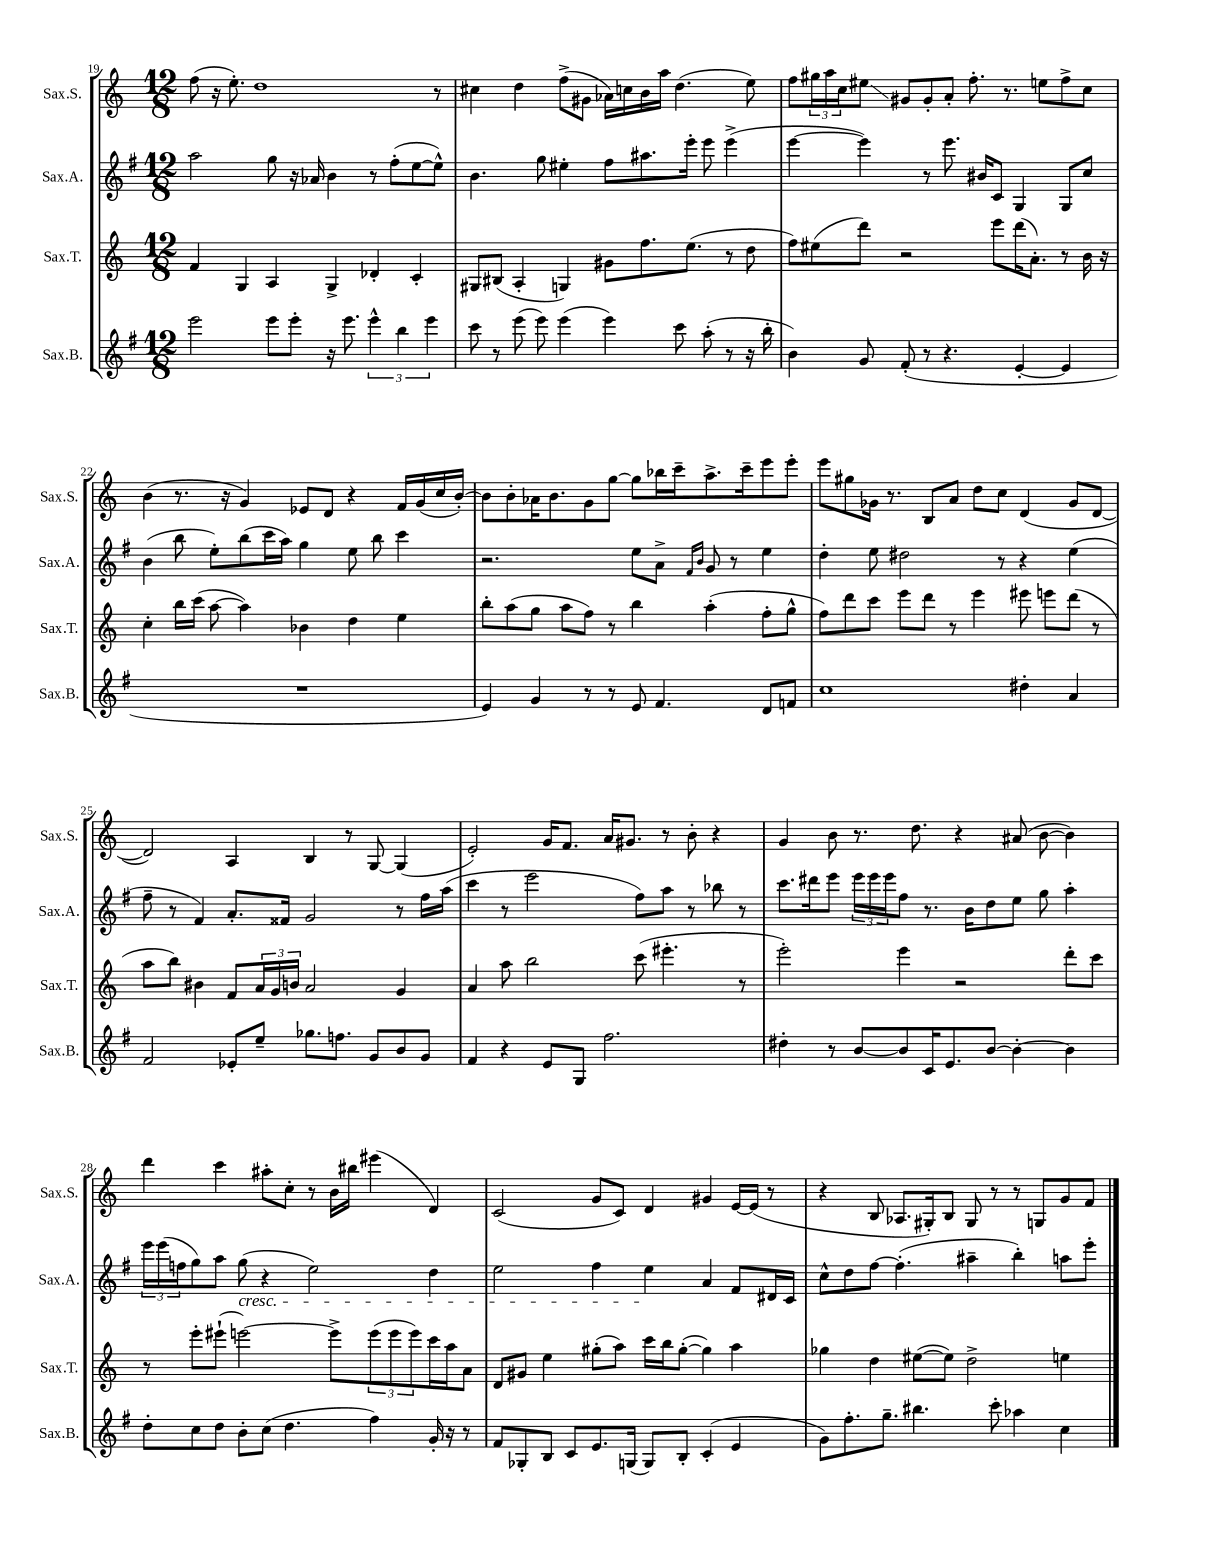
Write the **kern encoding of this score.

**kern	**kern	**kern	**kern
*staff4	*staff3	*staff2	*staff1
*clefG2	*clefG2	*clefG2	*clefG2
*k[f#]	*k[]	*k[f#]	*k[]
*M12/8	*M12/8	*M12/8	*M12/8
2eee	4f	2aa	(8ff
.	.	.	16r
.	.	.	8.ee')
.	4G	.	.
.	.	.	1dd
8eee	4A	8gg	.
8eee'	.	16r	.
.	.	16a-	.
16r	4G^	4b	.
8.eee	.	.	.
6eee^^	4d-'	8r	.
.	.	(8ff#'	.
6bb	.	.	.
.	4c'	[8ee	.
6eee	.	.	.
.	.	8ee^^])	8r
=	=	=	=
8ccc	8G#	4.b	4cc#
8r	(8B#	.	.
(8eee	4A'	.	4dd
8eee)	.	8gg	.
(4eee	4G)	4ee#'	(8ff^
.	.	.	8g#
4eee)	8g#	8ff#	16a-)
.	.	.	16cc
.	8.ff	8.aa#	16b
.	.	.	16aa
8ccc	.	.	(4.dd
.	(8.ee	16eee'	.
(8aa'	.	8eee	.
8r	8r	(4eee^	.
16r	8dd	.	8ee)
16bb'	.	.	.
=	=	=	=
4b)	8ff)	[4eee	8ff
.	(8ee#	.	24gg#
.	.	.	24aa
.	.	.	24cc
8g	8ddd)	4eee])	8ee#
(8f#'	2r	.	8g#
8r	.	8r	8g#'
4.r	.	8.eee	8a'
.	.	.	8.ff'
.	.	16b#	.
.	8eee	8c	.
.	.	.	8.r
[4e'	(16ddd	4G	.
.	8.a')	.	.
.	.	.	8ee
4e]	8r	8G	8ff^
.	16b	8cc	8cc
.	16r	.	.
=	=	=	=
1.r	4cc'	(4b	(4b
.	16bb	8bb	8.r
.	(16ccc	.	.
.	[8aa	8ee')	.
.	.	.	16r
.	4aa])	(8bb	4g)
.	.	16ccc	.
.	.	16aa)	.
.	4b-	4gg	8e-
.	.	.	8d
.	4dd	8ee	4r
.	.	8bb	.
.	4ee	4ccc	16f
.	.	.	(16g
.	.	.	16cc
.	.	.	[16b')
=	=	=	=
4e)	8bb'	2.r	8b]
.	(8aa	.	8b'
4g	8gg	.	16a-
.	.	.	8.b
.	8aa	.	.
8r	8ff)	.	8g
8r	8r	.	[8gg
8e	4bb	8ee	8gg]
4.f#	.	8a^	16bb-
.	.	.	16ccc~
.	.	16qqf#	.
.	.	16qqb	.
.	(4aa'	8g	8.aa^
.	.	8r	.
.	.	.	16ccc~
8d	8ff'	4ee	8eee
8f	8gg^^	.	8eee'
=	=	=	=
1cc	8ff)	4dd'	8eee
.	8ddd	.	8gg#
.	8ccc	8ee	16g-
.	.	.	8.r
.	8eee	2dd#	.
.	8ddd	.	8B
.	8r	.	8a
.	4eee	.	8dd
.	.	8r	8cc
4dd#'	8eee#	4r	(4d
.	8eee	.	.
4a	(8ddd	(4ee	8g-
.	8r	.	[8d
=	=	=	=
2f#	8aa	8ff#~	2d])
.	8bb)	8r	.
.	4b#	4f#)	.
8e-'	8f	8.a'	4A
8ee~	24a	.	.
.	24g	.	.
.	.	16f##	.
.	24b	.	.
8.gg-	2a	2g	4B
8.ff	.	.	.
.	.	.	8r
8g	.	.	[8G
8b	4g	8r	(4G]
8g	.	16ff#	.
.	.	(16aa	.
=	=	=	=
4f#	4a	4ccc	2e')
4r	8aa	8r	.
.	2bb	2eee	.
8e	.	.	16g
.	.	.	8.f
8G	.	.	.
2.ff#	.	.	16a
.	.	.	8.g#
.	(8ccc	8ff#)	.
.	4.eee#'	8aa	8r
.	.	8r	8b'
.	.	8bb-	4r
.	8r	8r	.
=	=	=	=
4dd#'	2eee')	8.ccc	4g
.	.	16ddd#	.
8r	.	8eee	8b
[8b	.	24eee	8.r
.	.	24eee	.
.	.	24eee	.
8b]	4eee	8ff#	.
.	.	.	8.dd
16c	.	8.r	.
8.e	.	.	.
.	2r	.	4r
.	.	16b	.
[8b	.	8dd	.
4b'_	.	8ee	(8a#
.	.	8gg	[8b
4b]	8ddd'	4aa'	4b])
.	8ccc	.	.
=	=	=	=
8dd'	8r	24eee	4ddd
.	.	(24eee	.
.	.	24ff	.
8cc	8eee'	8gg)	.
8dd	(8eee#`	8aa	4ccc
8b'	[2eee)	(8gg	.
(8cc	.	4r	8aa#'
4.dd	.	.	8cc'
.	.	2ee)	8r
.	8eee^]	.	16b
.	.	.	16bb#
4ff#)	(12eee	.	(4eee#
.	12eee	.	.
.	12eee)	.	.
16g'	16ccc	4dd	4d)
16r	16aa	.	.
8r	8a	.	.
=	=	=	=
8f#	8d	2ee	(2c
8G-'	8g#	.	.
8B	4ee	.	.
8c	.	.	.
8.e	(8gg#'	4ff#	8g
.	8aa)	.	8c)
(16G	.	.	.
8G)	16ccc	4ee	4d
.	16bb	.	.
8B'	([8gg#'	.	.
(4c'	4gg#])	4a	4g#
4e	4aa	8f#	[16e
.	.	.	(16e]
.	.	16d#	8r
.	.	16c	.
=	=	=	=
8g)	4gg-	8cc^^	4r
8.ff#'	.	8dd	.
.	4dd	[8ff#	8B
8.gg~	.	.	.
.	.	(4.ff#']	8.A-
4.bb#	([8ee#	.	.
.	.	.	16G#')
.	8ee#])	.	8B
.	2dd^	4aa#~	8G#
8ccc'	.	.	8r
4aa-	.	4bb')	8r
.	.	.	8G
4cc	4ee	8aa	8g
.	.	8eee'	8f
==	==	==	==
*-	*-	*-	*-
